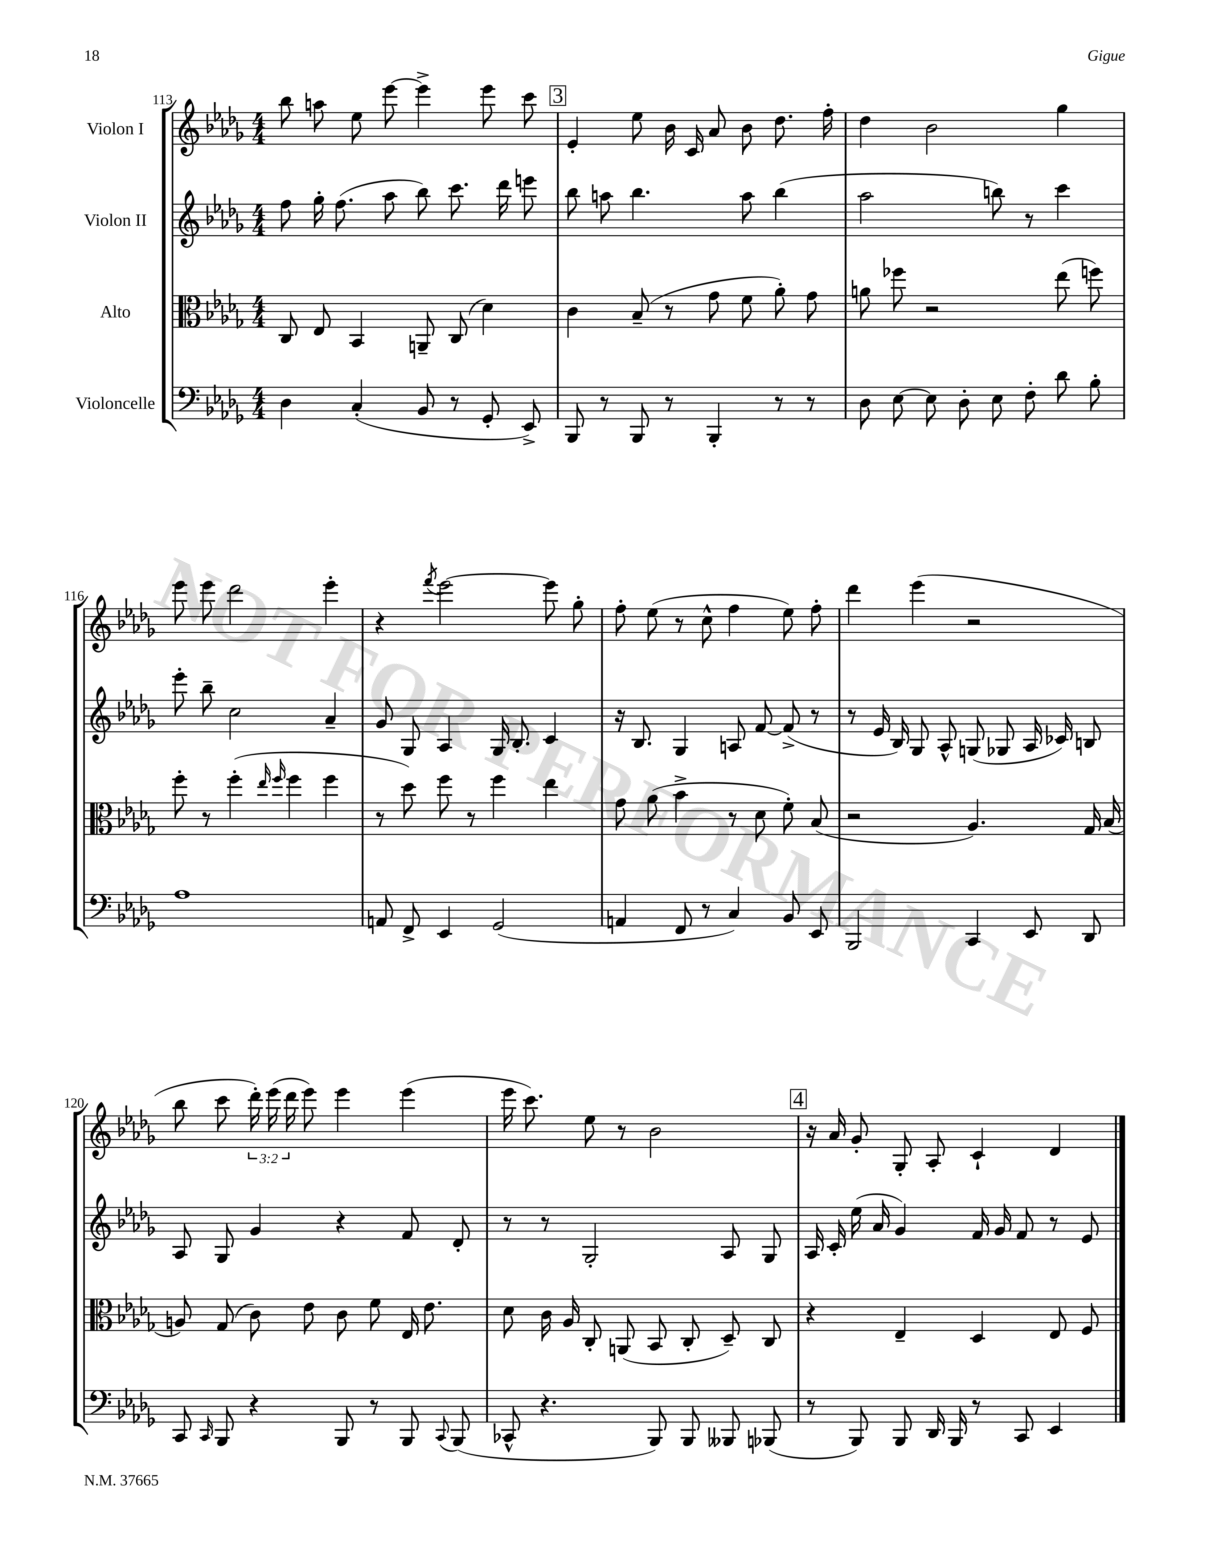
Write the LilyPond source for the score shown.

<<
\new StaffGroup <<
\new Staff = "s0" \with { instrumentName = "Violon I" } {
    \clef treble \key des \major \numericTimeSignature \time 4/4 \override Staff.TupletNumber.text = #tuplet-number::calc-fraction-text
    \autoBeamOff bes''8 a''8 ees''8 ees'''8~ ees'''4-> ees'''8 c'''8 |
    \mark \markup { \box "3" } ees'4-. ees''8 bes'16 c'16 aes'8 bes'8 des''8. f''16-. |
    des''4 bes'2 ges''4 |
    ees'''8 ees'''8 des'''2 ees'''4-. |
    r4 \acciaccatura { f'''8 } ees'''2~ ees'''8 ges''8-. |
    f''8-. ees''8( r8 c''8-^ f''4 ees''8) f''8-. |
    des'''4 ees'''4( r2 |
    bes''8 c'''8 \tuplet 3/2 { des'''16-.) ees'''16( des'''16 } ees'''8) ees'''4 ees'''4( |
    ees'''16 c'''8.) ees''8 r8 bes'2 |
    \mark \markup { \box "4" } r16 aes'16 ges'8-. ges8-. aes8-. c'4-! des'4 \bar "|." |
}
\new Staff = "s1" \with { instrumentName = "Violon II" } {
    \clef treble \key des \major \numericTimeSignature \time 4/4
    \autoBeamOff f''8 ges''16-. f''8.( aes''8 bes''8) c'''8. des'''16 e'''8 |
    \mark \markup { \box "3" } bes''8 a''8 bes''4. a''8 bes''4( |
    aes''2 b''8) r8 c'''4 |
    ees'''8-. bes''8-- c''2 aes'4-- |
    ges'8 ges8 aes4 ges16 bes8.-. c'4 |
    r16 bes8. ges4 a8 f'8~ f'8->( r8 |
    r8 ees'16 bes16) ges8 aes8-^ g8( ges8 aes16 ces'16) b8 |
    aes8 ges8 ges'4 r4 f'8 des'8-. |
    r8 r8 ges2-. aes8 ges8 |
    \mark \markup { \box "4" } aes16 c'16-. ees''16( aes'16 ges'4) f'16 ges'16 f'8 r8 ees'8 \bar "|." |
}
\new Staff = "s2" \with { instrumentName = "Alto" } {
    \clef alto \key des \major \numericTimeSignature \time 4/4
    \autoBeamOff c8 ees8 bes,4 a,8-- c8( des'4) |
    \mark \markup { \box "3" } c'4 bes8--( r8 ges'8 f'8 aes'8-.) ges'8 |
    a'8 fes''8 r2 ees''8( f''8) |
    f''8-. r8 f''4-.( \grace { ees''16 f''16 } f''4 f''4 |
    r8 des''8) f''8 r8 f''4 ees''4 |
    ges'8 aes'8( bes'4-> r8 des'8 f'8-.) bes8( |
    r2 aes4.) ges16 bes16( |
    a8) ges8( c'8) ees'8 c'8 f'8 ees16 ees'8. |
    des'8 c'16 aes16 c8-. a,8( bes,8 c8-. des8--) c8 |
    \mark \markup { \box "4" } r4 ees4-- des4 ees8 f8 \bar "|." |
}
\new Staff = "s3" \with { instrumentName = "Violoncelle" } {
    \clef bass \key des \major \numericTimeSignature \time 4/4
    \autoBeamOff des4 c4-.( bes,8 r8 ges,8-. ees,8->) |
    \mark \markup { \box "3" } bes,,8 r8 bes,,8 r8 bes,,4-. r8 r8 |
    des8 ees8~ ees8 des8-. ees8 f8-. des'8 bes8-. |
    aes1 |
    a,8 f,8-> ees,4 ges,2( |
    a,4 f,8 r8 c4) bes,8 ees,8 |
    bes,,2 c,4 ees,8 des,8 |
    c,8 \grace { c,16 } bes,,8 r4 bes,,8 r8 bes,,8 \appoggiatura { c,8 } bes,,8( |
    ces,8-^ r4. bes,,8) bes,,8 beses,,8 bes,,8( |
    \mark \markup { \box "4" } r8 bes,,8) bes,,8 des,16 bes,,16 r8 c,8 ees,4 \bar "|." |
}
>>
>>
\layout { \context { \Score currentBarNumber = #113 } }
